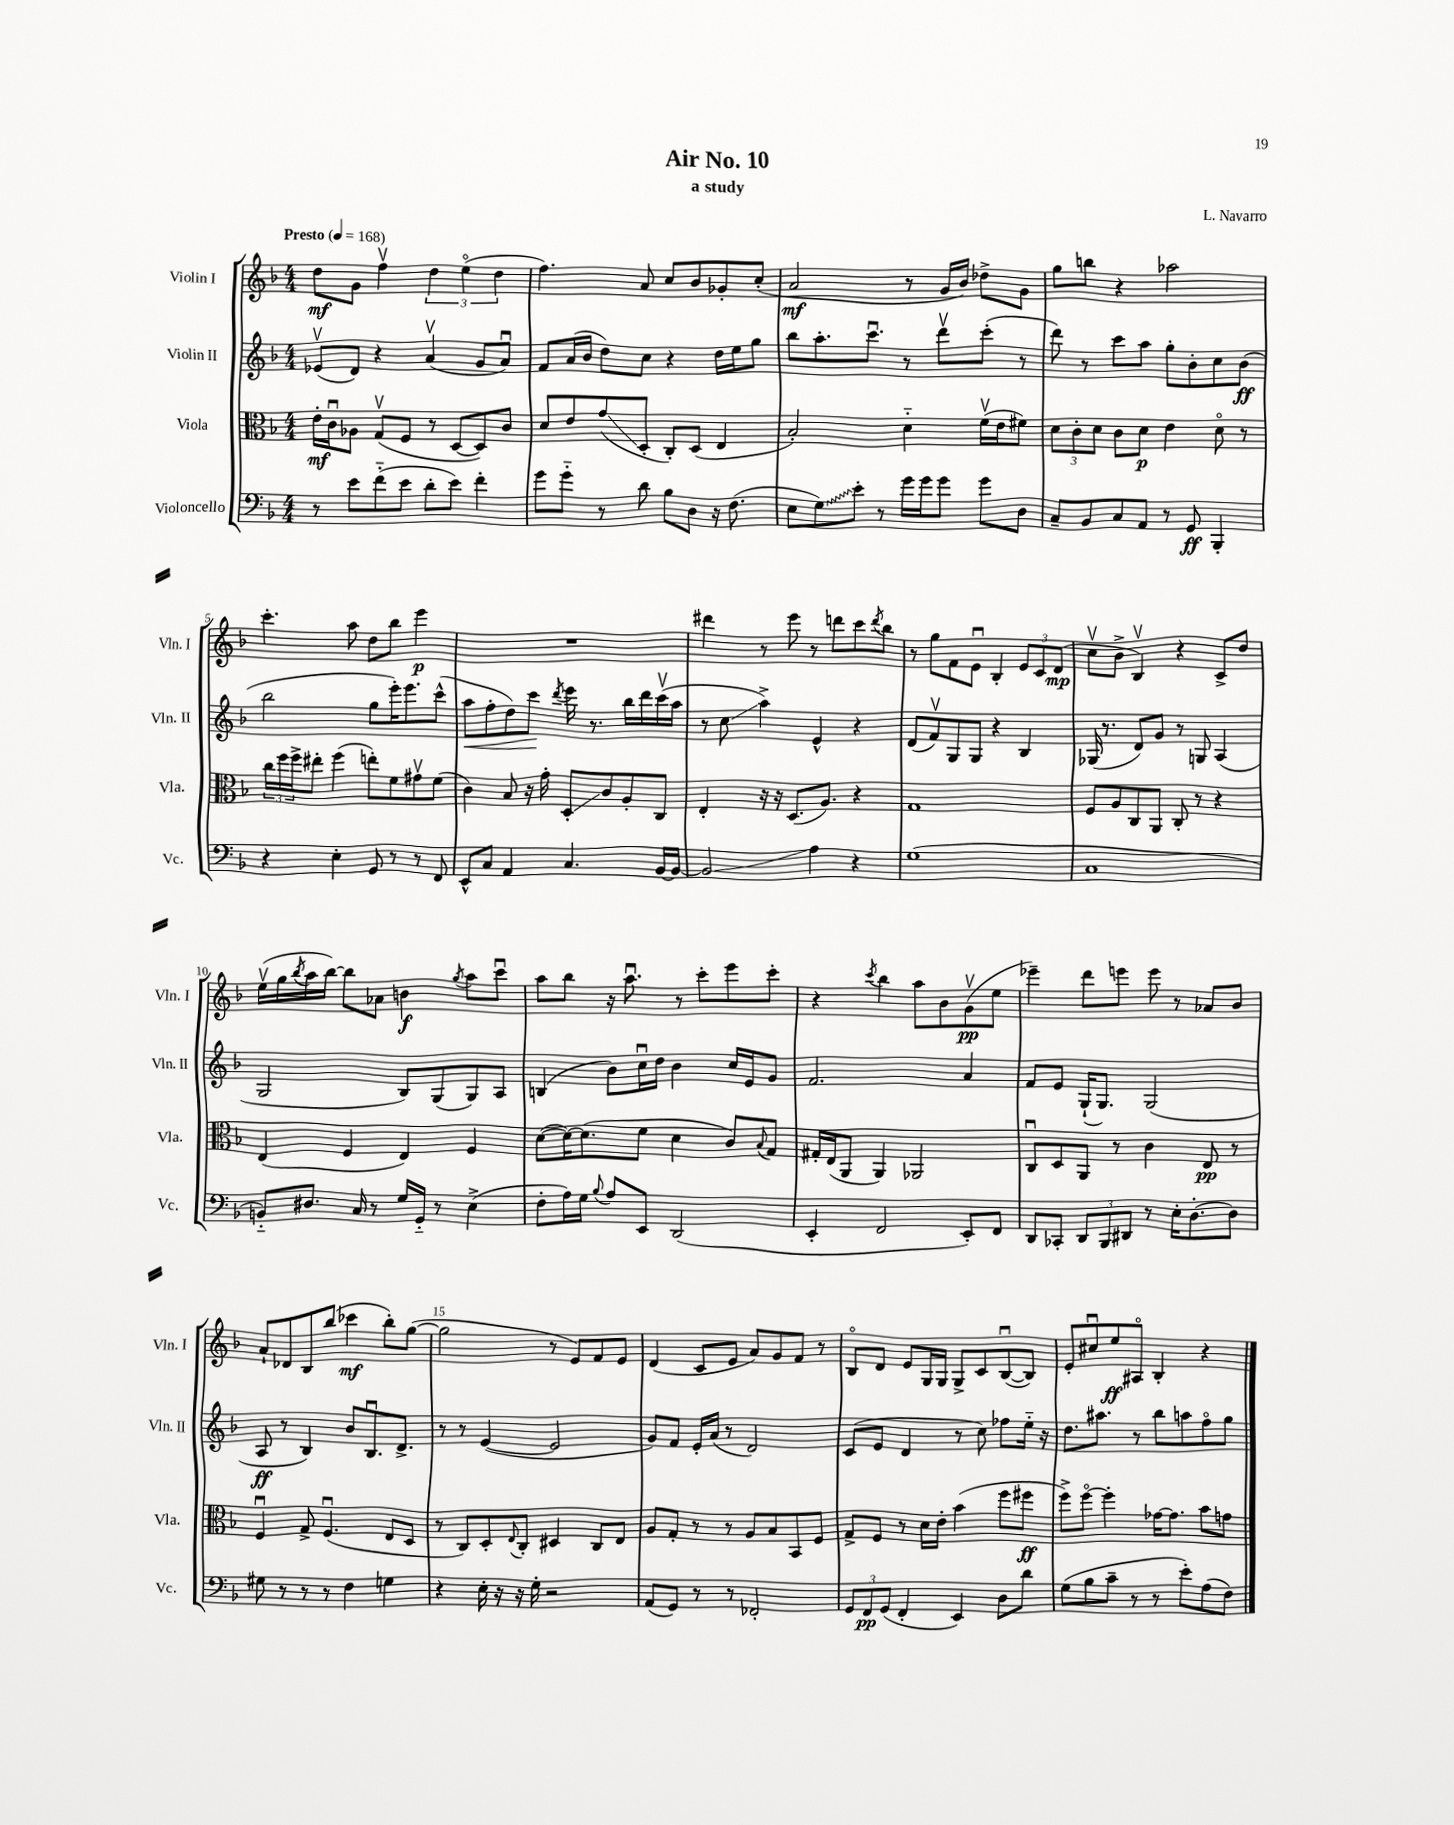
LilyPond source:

\header { title = "Air No. 10" composer = "L. Navarro" subtitle = "a study" }
<<
\new StaffGroup <<
\new Staff = "s0" \with { instrumentName = "Violin I" shortInstrumentName = "Vln. I" } {
    \clef treble \key f \major \numericTimeSignature \time 4/4 \tempo "Presto" 4 = 168
    d''8\mf g'8 f''4\upbow \tuplet 3/2 { d''4 e''4\flageolet( d''4 } |
    f''4.) a'8 c''8 bes'8 ges'8-. c''8-.( |
    a'2\mf r8 g'16 bes'16) des''8-> g'8 |
    g''8 b''8 r4 aes''2 |
    c'''4.-. a''8 d''8 bes''8 e'''4\p |
    R1 |
    dis'''4 r8 e'''8 r8 d'''8 c'''8 \acciaccatura { d'''8 } bes''8 |
    r8 g''8 f'8 e'8\downbow bes4-. \tuplet 3/2 { e'8 c'8 d'8\mp( } |
    c''8\upbow bes'8-> bes4\upbow) r4 c'8-> d''8 |
    e''16\upbow( g''16 \acciaccatura { bes''8 } a''16 bes''16~) bes''8 aes'8 b'4\f \acciaccatura { g''8 } a''8 c'''8\downbow |
    a''8 bes''8 r16 a''8.\downbow r8 c'''8-. e'''8 c'''8-. |
    r4 \acciaccatura { c'''8 } bes''4 a''8 bes'8 g'8\upbow\pp( e''8 |
    ees'''4--) d'''8 e'''8 e'''8 r8 aes'8 bes'8 |
    a'8-! des'8 bes8 bes''8( ces'''4\mf bes''8-.) g''8~( |
    g''2 r8 e'8) f'8 e'8 |
    d'4( c'8 e'8 a'8) g'8 f'8 r8 |
    bes8\flageolet d'8 e'8 g16 g16 g8-> c'8 bes8~\downbow( bes8) |
    e'8-. cis''8\downbow e''8\ff ais8\flageolet bes4-. r4 \bar "|." |
}
\new Staff = "s1" \with { instrumentName = "Violin II" shortInstrumentName = "Vln. II" } {
    \clef treble \key f \major \numericTimeSignature \time 4/4
    ees'8\upbow( d'8) r4 a'4\upbow( g'8 a'8\downbow) |
    f'8 a'16( bes'16 d''8) c''8 r4 d''16 e''16 g''8 |
    bes''8 a''8.-. c'''8.\downbow r8 d'''8\upbow c'''8-.( r8 |
    d'''8) r8 c'''8 a''8 g''8-. bes'8-. c''8 bes'8\ff( |
    bes''2 g''8 e'''16-.) e'''8. c'''8-^( |
    a''8\< f''8-. d''8) c'''8\! \acciaccatura { d'''8 } e'''16 r8. bes''16 d'''16 c'''16\upbow( a''16 |
    r8 c''8\glissando a''4->) e'4-^ r4 |
    d'8( f'8\upbow) g8 g8 r4 bes4 |
    ges16( r8. d'8) g'8 r8 g8 a4( |
    g2 bes8) g8( g8) a8 |
    b4( bes'8) c''16\downbow d''16 bes'4 c''16 e'16 g'8 |
    f'2. a'4 |
    f'8 e'8 g16-!( g8.) g2( |
    a8\ff r8 bes4) bes'8 bes8.\downbow d'8.-> |
    r8 r8 e'4~( e'2 |
    g'8) f'8 e'16-. a'16( r8 d'2) |
    c'8( e'8 d'4 r8 c''8) fes''8 e''16-_ r16 |
    d''8. ais''8. r8 bes''8 a''8 f''8\flageolet g''8 \bar "|." |
}
\new Staff = "s2" \with { instrumentName = "Viola" shortInstrumentName = "Vla." } {
    \clef alto \key f \major \numericTimeSignature \time 4/4
    e'16-.\mf c'16\downbow aes8 g8\upbow( f8 r8 d8~ d8) c'8 |
    d'8 e'8 g'8\glissando( d8-. c8-.) d8( e4 |
    bes2-.) d'4-_ f'16\upbow( e'16 fis'8) |
    \tuplet 3/2 { d'8 c'8-. d'8 } c'8 d'8\p e'4 d'8\flageolet r8 |
    \tuplet 3/2 { c''16 f''16 f''16-> } eis''8-. f''4( e''8-.) f'8 gis'8\upbow f'8( |
    c'4) bes8 r16 g'16-. d8-.\glissando c'8 a8-. c8 |
    e4-. r16 r16 d8.( a8.) r4 |
    g1 |
    f8 a8 c8 a,8 c8-. r8 r4 |
    e4( f4 e4) f4 |
    d'8~( d'16~) d'8.( f'8 d'4 c'8) \appoggiatura { bes8 } g8 |
    gis16-. e16( a,8 a,4) aes,2 |
    c8\downbow d8 a,8 r8 c'4 e8\pp r8 |
    f4\downbow g8-> f4.\downbow( e8 d8 |
    r8 c8) d8-. \appoggiatura { e8 } c8-. dis4 c8 e8 |
    a8 g8-. r8 r8 a8 bes8 bes,8 f8 |
    g8-> f8 r8 d'16 e'16-. bes'4( f''8 fis''8\ff |
    f''8->) f''8~\flageolet f''4-. ges'16~ ges'8. bes'8 g'8 \bar "|." |
}
\new Staff = "s3" \with { instrumentName = "Violoncello" shortInstrumentName = "Vc." } {
    \clef bass \key f \major \numericTimeSignature \time 4/4
    r8 e'8 f'8-_( e'8 d'8-. e'8) f'4-. |
    g'8 g'8-_ r8 d'8 bes8 d8 r16 f8.( |
    e8 \once \override Glissando.style = #'zigzag g8\glissando) e'8-. r8 g'16 g'16 g'8 g'8 d8 |
    c8-- bes,8 c8 a,8 r8 g,8\ff bes,,4-. |
    r4 e4-. g,8 r8 r8 f,8 |
    e,8-^ c8 a,4 c4. bes,16~ bes,16~ |
    bes,2\glissando a4 r4 |
    g1( |
    c1 |
    b,8-_) dis8. c16 r8 g16 g,16-_ r8 e4->( |
    f8-. a16) g16 \appoggiatura { bes8 } a8 e,8 d,2( |
    e,4-. f,2 e,8-.) f,8 |
    d,8 ces,8-. \tuplet 3/2 { d,8 bes,,8 dis,8 } r8 e16-. d8.~-. d8 |
    gis8 r8 r8 r8 f4 g4 |
    r4 e16-. r16 r16 g16-. r2 |
    a,8( g,8) r8 r8 fes,2-. |
    \tuplet 3/2 { g,8 f,8\pp g,8( } f,4-. e,4) d8 d'8 |
    g8( bes8 c'8-- r8 r8 e'8-.) a8( f8) \bar "|." |
}
>>
>>
\layout { \context { \Score \override BarNumber.break-visibility = ##(#f #t #t) barNumberVisibility = #(every-nth-bar-number-visible 5) } }
